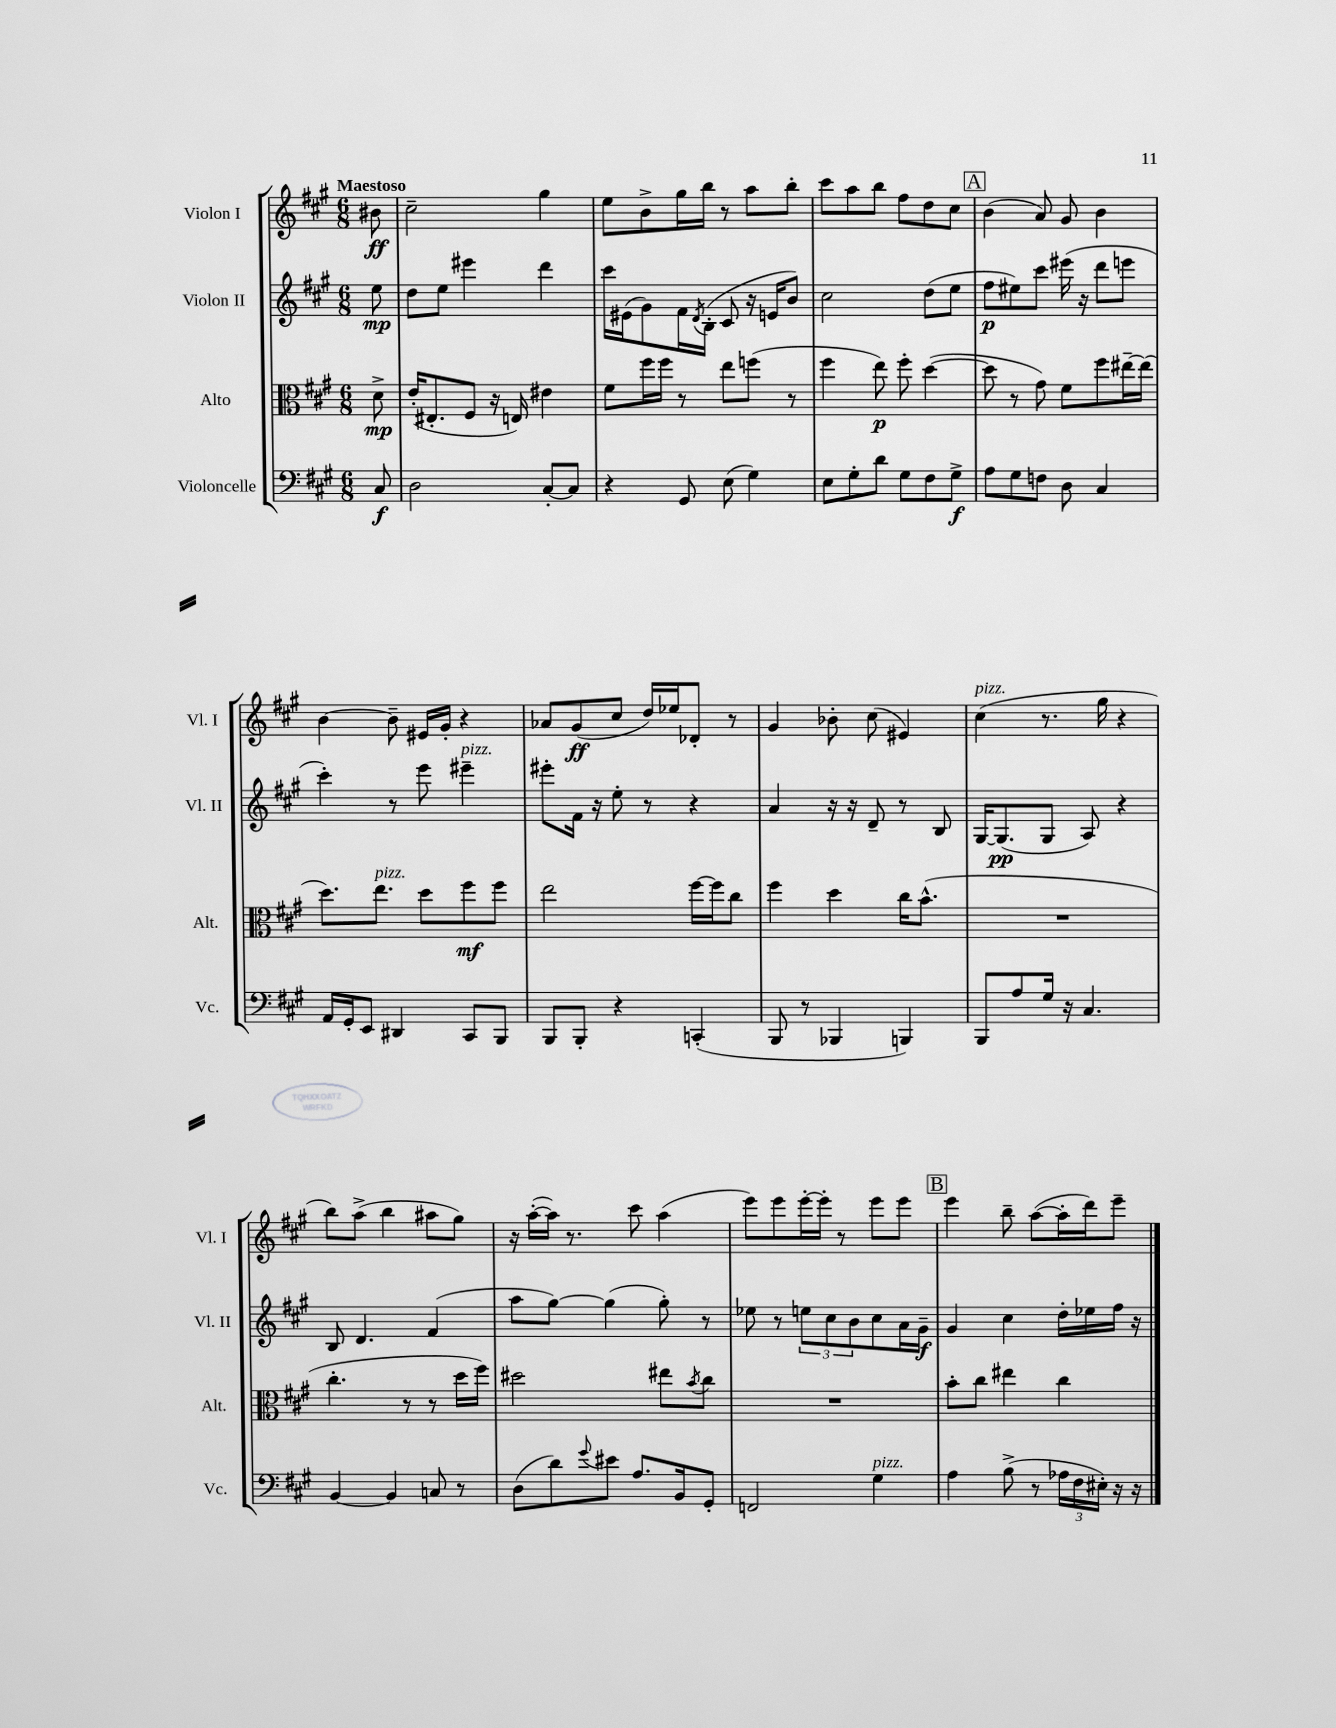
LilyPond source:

<<
\new StaffGroup <<
\new Staff = "s0" \with { instrumentName = "Violon I" shortInstrumentName = "Vl. I" } {
    \clef treble \key a \major \numericTimeSignature \time 6/8 \partial 8 \tempo "Maestoso"
    bis'8\ff |
    cis''2-- gis''4 |
    e''8 b'8-> gis''16 b''16 r8 a''8 b''8-. |
    cis'''8 a''8 b''8 fis''8 d''8 cis''8 |
    \mark \markup { \box "A" } b'4( a'8) gis'8 b'4 |
    b'4~ b'8-- eis'16 gis'16-. r4 |
    aes'8 gis'8\ff( cis''8 d''16) ees''16 des'8-. r8 |
    gis'4 bes'8-. cis''8( eis'4) |
    cis''4^\markup { \italic "pizz." }( r8. gis''16 r4 |
    b''8) a''8->( b''4 ais''8 gis''8) |
    r16 a''16~-.( a''16) r8. cis'''8 a''4( |
    e'''8) e'''8 e'''16~-. e'''16-. r8 e'''8 e'''8 |
    \mark \markup { \box "B" } e'''4 b''8-- a''8~( a''16-. d'''16) e'''8-- \bar "|." |
}
\new Staff = "s1" \with { instrumentName = "Violon II" shortInstrumentName = "Vl. II" } {
    \clef treble \key a \major \numericTimeSignature \time 6/8 \partial 8
    e''8\mp |
    d''8 e''8 eis'''4 d'''4 |
    cis'''16 eis'16( gis'8) fis'16 \acciaccatura { d'8 } b16-.( cis'8 r16 e'16 b'8) |
    cis''2 d''8( e''8 |
    \mark \markup { \box "A" } fis''8\p eis''8) cis'''8 eis'''16( r16 d'''8 e'''8 |
    cis'''4-.) r8 e'''8 eis'''4--^\markup { \italic "pizz." } |
    eis'''8-. fis'16 r16 e''8-. r8 r4 |
    a'4 r16 r16 d'8-- r8 b8 |
    gis16~ gis8.\pp( gis8 a8) r4 |
    b8 d'4. fis'4( |
    a''8 gis''8~) gis''4( gis''8-.) r8 |
    ees''8 r8 \tuplet 3/2 { e''8 cis''8 b'8 } cis''8 a'16 gis'16--\f |
    \mark \markup { \box "B" } gis'4 cis''4 d''16-. ees''16 fis''16 r16 \bar "|." |
}
\new Staff = "s2" \with { instrumentName = "Alto" shortInstrumentName = "Alt." } {
    \clef alto \key a \major \numericTimeSignature \time 6/8 \partial 8
    d'8->\mp |
    e'16-.( eis8.-. fis8 r16 e16) eis'4 |
    fis'8 fis''16 fis''16 r8 e''8 f''8( r8 |
    fis''4 e''8\p) fis''8-. d''4~( |
    \mark \markup { \box "A" } d''8 r8 gis'8) fis'8 fis''8 eis''16~-- eis''16( |
    d''8.) e''8.^\markup { \italic "pizz." } d''8 fis''8\mf fis''8 |
    e''2 fis''16~ fis''16 cis''8 |
    fis''4 d''4 cis''16 b'8.-^( |
    R2. |
    cis''4.-. r8 r8 d''16 fis''16) |
    dis''2 eis''8 \acciaccatura { b'8 } cis''8 |
    R2. |
    \mark \markup { \box "B" } b'8-. cis''8 eis''4 cis''4 \bar "|." |
}
\new Staff = "s3" \with { instrumentName = "Violoncelle" shortInstrumentName = "Vc." } {
    \clef bass \key a \major \numericTimeSignature \time 6/8 \partial 8
    cis8\f |
    d2 cis8~-. cis8 |
    r4 gis,8 e8( gis4) |
    e8 gis8-. d'8 gis8 fis8 gis8->\f |
    \mark \markup { \box "A" } a8 gis8 f8 d8 cis4 |
    a,16 gis,16-. e,8 dis,4 cis,8 b,,8 |
    b,,8 b,,8-. r4 c,4-.( |
    b,,8 r8 bes,,4 b,,4) |
    b,,8 a8 gis16 r16 cis4. |
    b,4~ b,4 c8 r8 |
    d8( d'8) \appoggiatura { gis'8 } eis'8 a8. b,16 gis,8-. |
    f,2 gis4^\markup { \italic "pizz." } |
    \mark \markup { \box "B" } a4 b8->( r8 \tuplet 3/2 { aes16 fis16 eis16-.) } r16 r16 \bar "|." |
}
>>
>>
\layout { \context { \Score \remove "Bar_number_engraver" } }
